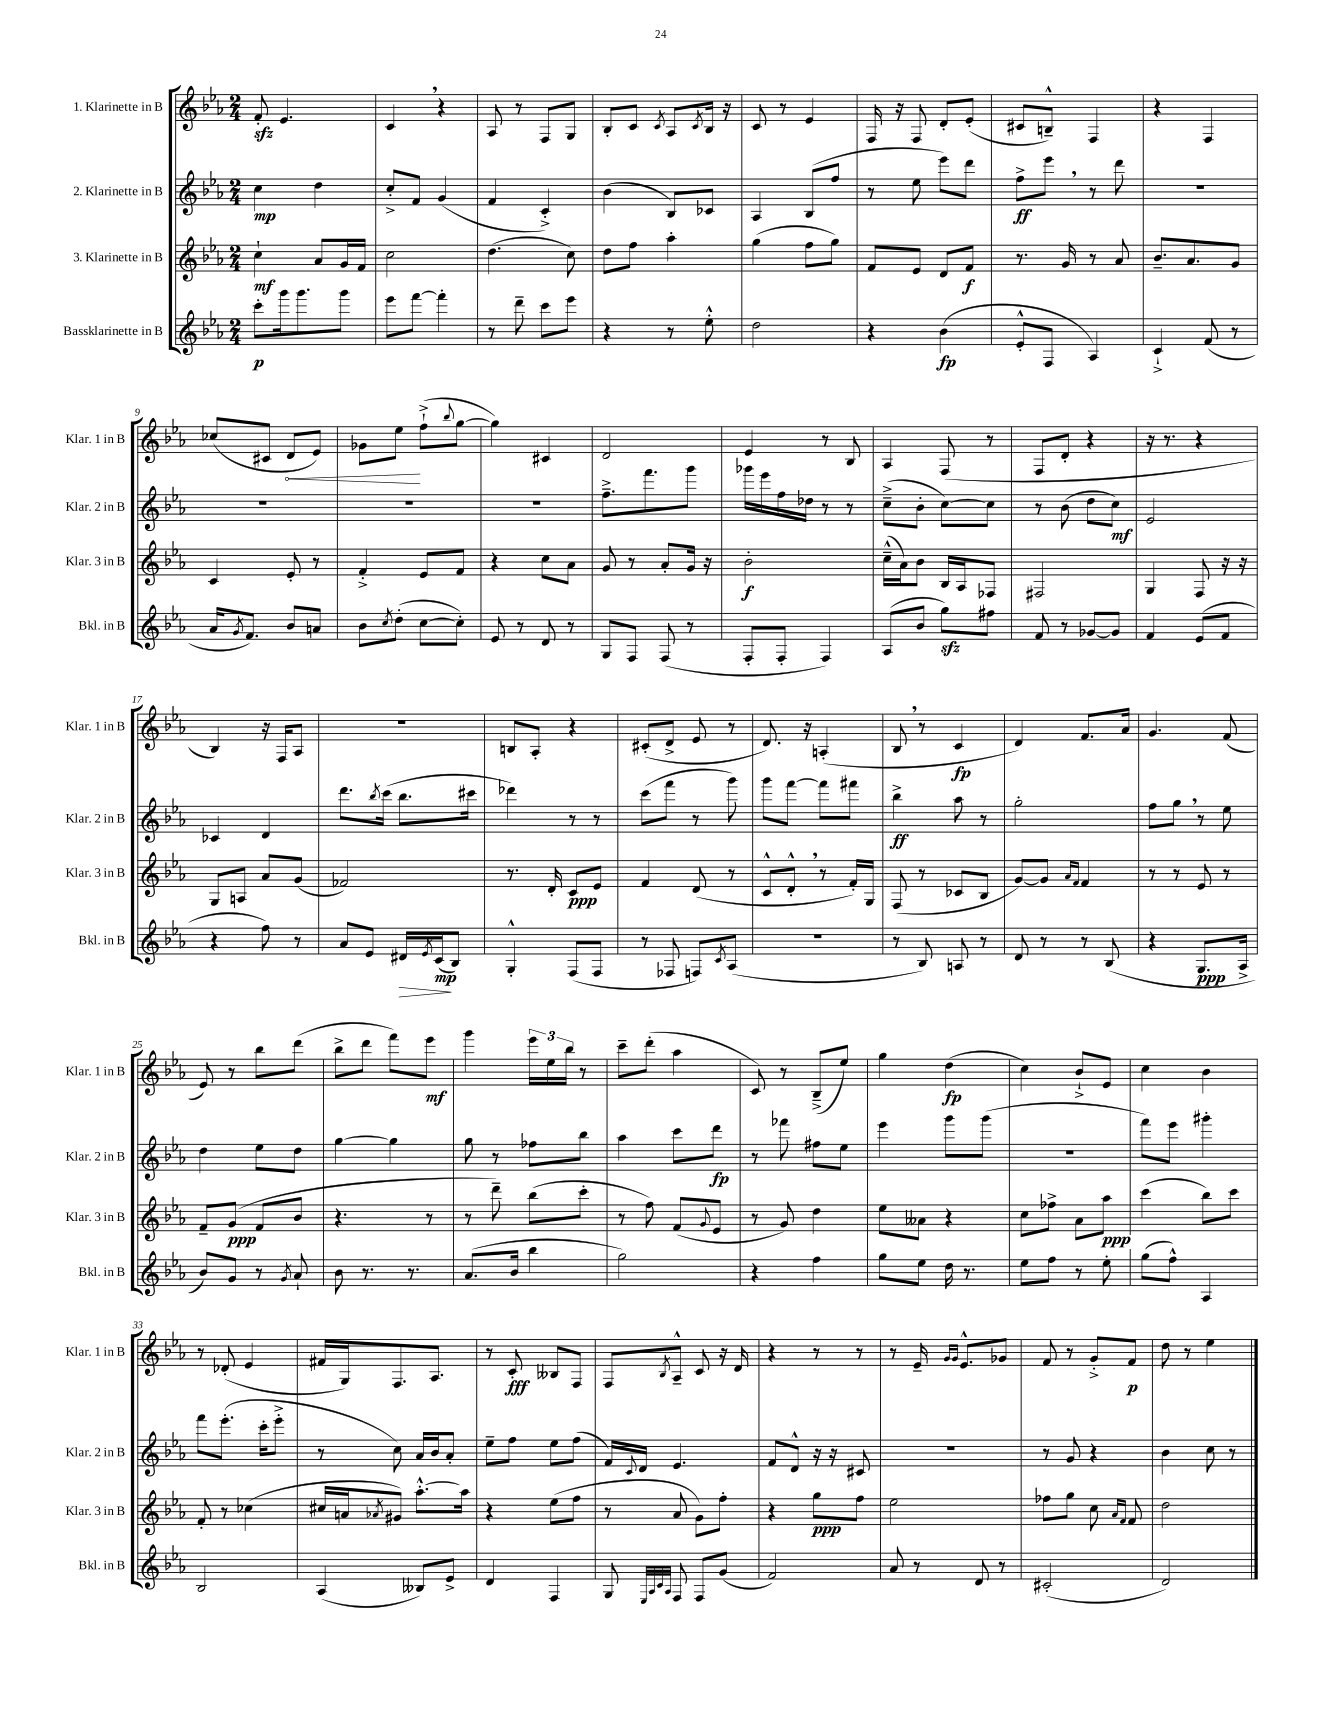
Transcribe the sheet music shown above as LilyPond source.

<<
\new StaffGroup <<
\new Staff = "s0" \with { instrumentName = "1. Klarinette in B" shortInstrumentName = "Klar. 1 in B" } {
    \clef treble \key ees \major \numericTimeSignature \time 2/4
    f'8-.\sfz ees'4. |
    c'4 \breathe r4 |
    aes8 r8 f8 g8 |
    bes8-. c'8 \acciaccatura { c'8 } aes8 \acciaccatura { c'8 } bes16 r16 |
    c'8 r8 ees'4 |
    f16 r16 f8 d'8-. ees'8-.( |
    cis'8 b8---^) f4 |
    r4 f4 |
    ces''8( cis'8 \once \override Hairpin.circled-tip = ##t d'8\< ees'8) |
    ges'8 ees''8\! f''8-!->( \appoggiatura { bes''8 } g''8~ |
    g''4) cis'4 |
    d'2 |
    ees'4 r8 bes8 |
    aes4 f8( r8 |
    f8 d'8-. r4 |
    r16 r8. r4 |
    bes4) r16 f16 aes8 |
    R2 |
    b8 aes8-. r4 |
    cis'8-.( d'8-> ees'8 r8 |
    d'8.) r16 a4-.( |
    bes8 \breathe r8 c'4\fp |
    d'4) f'8. aes'16 |
    g'4. f'8( |
    ees'8) r8 bes''8 d'''8( |
    bes''8-> d'''8 f'''8) ees'''8\mf |
    g'''4 \tuplet 3/2 { ees'''16 ees''16 bes''16 } r8 |
    c'''8-- d'''8-.( aes''4 |
    c'8) r8 bes8--->( ees''8) |
    g''4 d''4\fp( |
    c''4) bes'8-!-> ees'8 |
    c''4 bes'4 |
    r8 des'8-.( ees'4 |
    fis'16 g16) f8. aes8. |
    r8 c'8-.\fff beses8 f8 |
    f8 \acciaccatura { bes8 } aes8---^ c'8 r16 d'16 |
    r4 r8 r8 |
    r8 ees'16-- \grace { g'16 g'16 } ees'8.-^ ges'8 |
    f'8 r8 g'8-.-> f'8\p |
    d''8 r8 ees''4 \bar "|." |
}
\new Staff = "s1" \with { instrumentName = "2. Klarinette in B" shortInstrumentName = "Klar. 2 in B" } {
    \clef treble \key ees \major \numericTimeSignature \time 2/4
    c''4\mp d''4 |
    c''8-.-> f'8 g'4( |
    f'4 c'4-.->) |
    bes'4( bes8) ces'8 |
    aes4 bes8( f''8 |
    r8 ees''8 ees'''8) d'''8 |
    f''8->\ff ees'''8 \breathe r8 d'''8 |
    R2 |
    R2 |
    R2 |
    R2 |
    f''8.---> f'''8. g'''8 |
    ges'''16 ees'''16 f''16 des''16 r8 r8 |
    c''8--->( bes'8-. c''8~) c''8 |
    r8 bes'8( d''8 c''8\mf) |
    ees'2 |
    ces'4 d'4 |
    d'''8. \acciaccatura { bes''8 } c'''16( bes''8. cis'''16 |
    des'''4) r8 r8 |
    c'''8( f'''8 r8 g'''8) |
    g'''8 f'''8~ f'''8 fis'''8 |
    bes''4->\ff aes''8 r8 |
    g''2-. |
    f''8 g''8 \breathe r8 ees''8 |
    d''4 ees''8 d''8 |
    g''4~ g''4 |
    g''8 r8 fes''8 bes''8 |
    aes''4 c'''8 d'''8\fp |
    r8 fes'''8 fis''8 ees''8 |
    ees'''4 g'''8 g'''8( |
    R2 |
    f'''8) ees'''8 gis'''4-. |
    f'''8 ees'''8.-.( c'''16-. ees'''8-.-> |
    r8 c''8) aes'16 bes'16 aes'8-. |
    ees''8-- f''8 ees''8 f''8( |
    f'16) \appoggiatura { c'8 } d'16 ees'4. |
    f'8 d'8-^ r16 r16 cis'8 |
    r2 |
    r8 g'8 r4 |
    bes'4 c''8 r8 \bar "|." |
}
\new Staff = "s2" \with { instrumentName = "3. Klarinette in B" shortInstrumentName = "Klar. 3 in B" } {
    \clef treble \key ees \major \numericTimeSignature \time 2/4
    c''4-!\mf aes'8 g'16 f'16 |
    c''2 |
    d''4.( c''8) |
    d''8 f''8 aes''4-. |
    g''4( f''8 g''8) |
    f'8 ees'8 d'8 f'8\f |
    r8. g'16 r8 aes'8 |
    bes'8.-- aes'8. g'8 |
    c'4 ees'8-. r8 |
    f'4-.-> ees'8 f'8 |
    r4 c''8 aes'8 |
    g'8 r8 aes'8-. g'16 r16 |
    bes'2-.\f |
    c''16---^( aes'16) bes'8 bes16 aes16 fes8 |
    fis2 |
    g4 f8 r16 r16 |
    g8 a8 aes'8 g'8( |
    fes'2) |
    r8. d'16-. c'8\ppp ees'8 |
    f'4 d'8( r8 |
    c'8-^ d'8-.-^ \breathe r8 f'16-.) g16 |
    f8( r8 ces'8 bes8 |
    g'8~) g'8 \grace { aes'16 f'16 } f'4 |
    r8 r8 ees'8 r8 |
    f'8-- g'8\ppp( f'8 bes'8 |
    r4. r8 |
    r8 d'''8--) bes''8( c'''8-. |
    r8 f''8) f'8( \appoggiatura { g'8 } ees'8 |
    r8 g'8) d''4 |
    ees''8 aeses'8 r4 |
    c''8 fes''8-> aes'8 aes''8\ppp |
    c'''4( bes''8) c'''8 |
    f'8-. r8 ces''4( |
    cis''16 a'16 \acciaccatura { aes'8 } gis'8) aes''8.~-.-^ aes''16 |
    r4 ees''8( f''8 |
    r8 aes'8 g'8) f''8-. |
    r4 g''8\ppp f''8 |
    ees''2 |
    fes''8 g''8 c''8 \grace { aes'16 f'16 } f'8 |
    d''2 \bar "|." |
}
\new Staff = "s3" \with { instrumentName = "Bassklarinette in B" shortInstrumentName = "Bkl. in B" } {
    \clef treble \key ees \major \numericTimeSignature \time 2/4
    c'''8-.\p g'''16 g'''8. g'''8 |
    ees'''8 f'''8~ f'''4-. |
    r8 d'''8-- c'''8 ees'''8 |
    r4 r8 ees''8-.-^ |
    d''2 |
    r4 bes'4\fp( |
    ees'8-.-^ f8 aes4) |
    c'4-!-> f'8( r8 |
    aes'16 \acciaccatura { g'8 } f'8.) bes'8 a'8 |
    bes'8 \acciaccatura { c''8 } d''8-.( c''8~ c''8-.) |
    ees'8 r8 d'8 r8 |
    g8 f8 f8( r8 |
    f8-. f8-. f4) |
    aes8( bes'8 g''8\sfz) fis''8 |
    f'8 r8 ges'8~ ges'8 |
    f'4 ees'8( f'8 |
    r4 f''8) r8 |
    aes'8 ees'8 dis'16\> \acciaccatura { ees'8 } c'16\mp\!( bes8) |
    g4-.-^ f8( f8 |
    r8 fes8 f8) \acciaccatura { c'8 } aes8( |
    r2 |
    r8 bes8) a8 r8 |
    d'8 r8 r8 bes8( |
    r4 g8.\ppp aes16-> |
    bes'8) g'8 r8 \acciaccatura { g'8 } aes'8-! |
    bes'8 r8. r8. |
    aes'8.( bes'16 bes''4 |
    g''2) |
    r4 f''4 |
    g''8 ees''8 d''16 r8. |
    ees''8 f''8 r8 ees''8-. |
    g''8( f''8-^) aes4 |
    bes2 |
    aes4( beses8) ees'8-> |
    d'4 f4 |
    g8 \grace { ees32 aes32 c'32 aes32 } f8 f8 g'8( |
    f'2) |
    aes'8 r8 d'8 r8 |
    cis'2-.( |
    d'2) \bar "|." |
}
>>
>>
